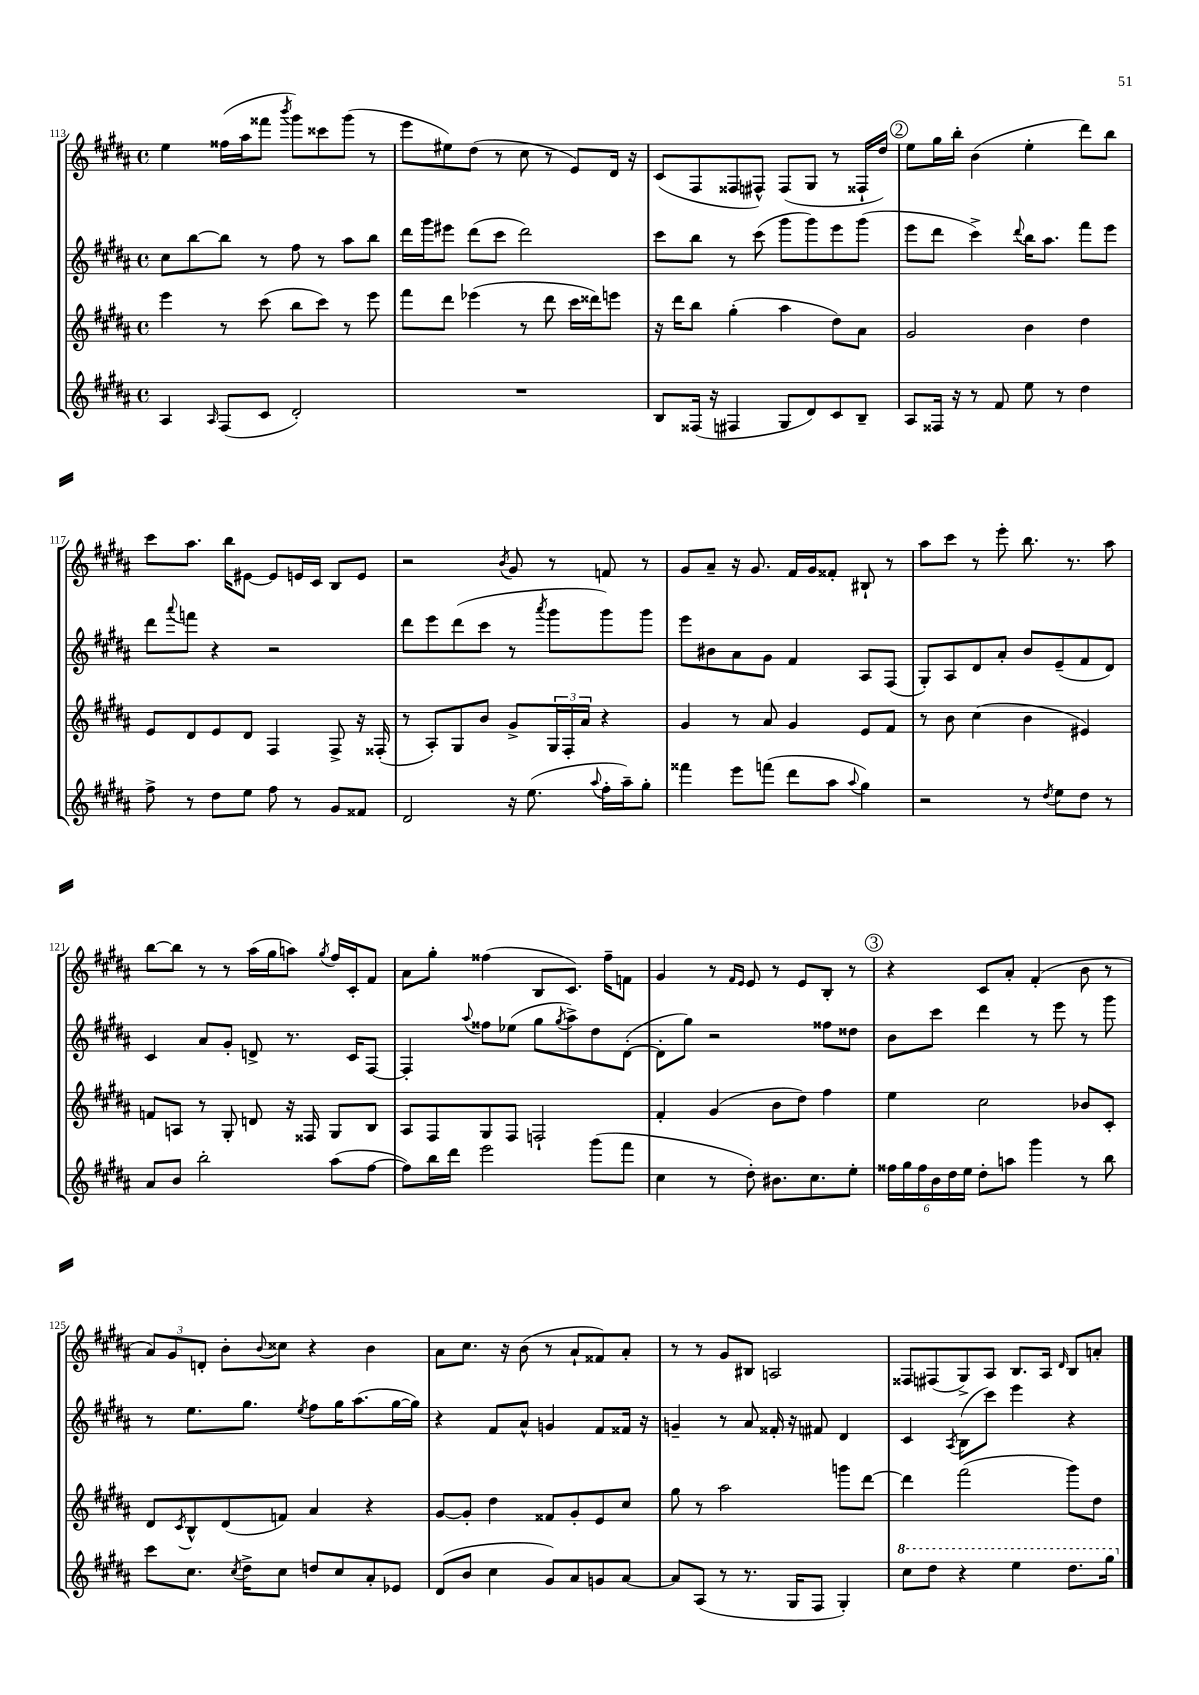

**kern	**kern	**kern	**kern
*part4	*part3	*part2	*part1
*staff4	*staff3	*staff2	*staff1
*clefG2	*clefG2	*clefG2	*clefG2
*k[f#c#g#d#a#]	*k[f#c#g#d#a#]	*k[f#c#g#d#a#]	*k[f#c#g#d#a#]
*M4/4	*M4/4	*M4/4	*M4/4
*met(c)	*met(c)	*met(c)	*met(c)
=113	=113	=113	=113
4A#/	4eee\	8cc#\L	4ee\
.	.	[8bb\	.
16qqA#/	.	.	.
(8F#/L	8r	8bb\J]	(16ff##X\LL
.	.	.	16aa#\J
8c#/J	(8ccc#\	8r	8fff##X\J
.	.	.	8qbbb/
2d#'/)	8bb\L	8ff#\	8ggg#\L)
.	8ccc#\J)	8r	8ccc##X\
.	8r	8aa#\L	(8ggg#\J
.	8eee\	8bb\J	8r
=114	=114	=114	=114
1r	8fff#\L	16ddd#\LL	8eee\L
.	.	16ggg#\J	.
.	8ddd#\J	8eee#X\J	8ee#X\)
.	(4eee-X\	(8ddd#\L	(8dd#\J
.	.	8ccc#\J	8r
.	8r	2ddd#\)	8cc#\
.	8ddd#\	.	8r
.	16ccc#\LL	.	8e/L)
.	16ddd##X\J)	.	.
.	8eeen\J	.	16d#/Jk
.	.	.	16r
=115	=115	=115	=115
8B/L	16r	8ccc#\L	(8c#/L
.	16ddd#\KL	.	.
(16F##X/Jk	8bb\J	8bb\J	8F#/
16r	.	.	.
4F#X/	(4gg#'\	8r	8F##X/
.	.	(8ccc#\	8F#X^^/J)
8G#/L	4aa#\	8ggg#\L	(8F#/L
8d#/)	.	8ggg#\)	8G#/J
8c#/	8dd#\L)	8eee\	8r
8B~/J	8a#\J	(8ggg#\J	16F##X`/LL
.	.	.	16dd#/JJ)
!!LO:REH:place=s1:t=2
=116	=116	=116	=116
8A#/L	2g#/	8eee\L	8ee\L
16F##X/Jk	.	8ddd#\J	16gg#\L
16r	.	.	16bb'\JJ
8r	.	4ccc#^\)	(4b\
8f#/	.	.	.
.	.	8qqddd#/	.
8ee\	4b\	16bb\KL	4ee'\
.	.	8.aa#\J	.
8r	.	.	.
4dd#\	4dd#\	8fff#\L	8ddd#\L)
.	.	8eee\J	8bb\J
!!LO:LB:g=z
=117	=117	=117	=117
8ff#^\	8e/L	8ddd#\L	8ccc#\L
.	.	8qqaaa#/	.
8r	8d#/	8fffn\J	8.aa#\J
8dd#\L	8e/	4r	.
.	.	.	16bb\KL
8ee\J	8d#/J	.	[8e#X\J
8ff#\	4F#/	2r	8e#/L]
8r	.	.	16en/L
.	.	.	16c#/JJ
8g#/L	8F#^/	.	8B/L
8f##X/J	16r	.	8e/J
.	(16F##X'/	.	.
=118	=118	=118	=118
2d#/	8r	8ddd#\L	2r
.	8A#'/L)	8eee\	.
.	8G#/	(8ddd#\	.
.	8b/J	8ccc#\J	.
.	.	.	8qb/
16r	8g#^/L	8r	8g#/
(8.ee\	.	.	.
.	.	8qaaa#/	.
.	24G#/L	8ggg#\L	8r
.	24F#'/	.	.
.	24a#/JJ	.	.
8qqaa#/	.	.	.
16ff#'\LL	4r	8ggg#\)	8fn/
16aa#~\J)	.	.	.
8gg#'\J	.	8ggg#\J	8r
=119	=119	=119	=119
4fff##X\	4g#/	8eee\L	8g#/L
.	.	8b#X\	8a#~/J
8eee\L	8r	8a#\	16r
.	.	.	8.g#/
(8fffn\J	8a#/	8g#\J	.
8ddd#\L	4g#/	4f#/	16f#/LL
.	.	.	16g#/J
8aa#\J	.	.	8f##X'/J
8qqaa#/	.	.	.
4gg#\)	8e/L	8A#/L	8B#X`/
.	8f#/J	(8F#/J	8r
=120	=120	=120	=120
2r	8r	8G#'/L)	8aa#\L
.	8b\	8A#/	8ccc#\J
.	(4cc#\	8d#/	8r
.	.	8a#'/J	8eee'\
8r	4b\	8b/L	8.bb\
8qdd#/	.	.	.
8ee\L	.	(8e~/	.
.	.	.	8.r
8dd#\J	4e#X/)	8f#/	.
8r	.	8d#/J)	8aa#\
!!LO:LB:g=z
=121	=121	=121	=121
8a#/L	8fn/L	4c#/	[8bb\L
8b/J	8An/J	.	8bb\J]
2bb'\	8r	8a#/L	8r
.	8G#'/	8g#'/J	8r
.	8dn/	8dn^/	(16aa#\LL
.	.	.	16gg#\J
.	16r	8.r	8aan\J)
.	16F##X/	.	.
.	.	.	8qgg#/
(8aa#\L	8G#/L	.	16ff#/LL
.	.	16c#/KL	16c#'/J
[8ff#\J	8B/J	[8F#/J	8f#/J
=122	=122	=122	=122
8ff#\L])	8A#/L	4F#'/]	8a#\L
16bb\L	8F#/	.	8gg#'\J
16ddd#\JJ	.	.	.
.	.	8qqaa#/	.
2eee\	8G#/	8ff##X\L	(4ff##X\
.	8F#/J	(8ee-X\J	.
.	2Fn`/	8gg#\L	8B/L
.	.	8qgg#/	.
.	.	8aa#^\)	8.c#/J)
(8ggg#\L	.	8dd#\	.
.	.	.	16ff##~\KL
8fff#\J	.	([8d#'\J	8fn\J
=123	=123	=123	=123
4cc#\	4f#'/	8d#'\L]	4g#/
.	.	8gg#\J)	.
8r	(4g#/	2r	8r
.	.	.	16qqf#/LL
.	.	.	16qqe/JJ
8dd#'\)	.	.	8e/
8.b#X\L	8b\L	.	8r
.	8dd#\J)	.	8e/L
8.cc#\	.	.	.
.	4ff#\	8ff##X\L	8B'/J
8ee'\J	.	8dd##X\J	8r
!!LO:REH:place=s1:t=3
=124	=124	=124	=124
24ff##X\LL	4ee\	8b\L	4r
24gg#\	.	.	.
24ff##\	.	.	.
24b\	.	8ccc#\J	.
24dd#\	.	.	.
24ee\JJ	.	.	.
8dd#'\L	2cc#\	4ddd#\	8c#/L
8aan\J	.	.	8a#'/J
4ggg#\	.	8r	(4f#'/
.	.	8eee\	.
8r	8b-X/L	8r	8b\
8bb\	8c#'/J	8ggg#\	8r
!!LO:LB:g=z
=125	=125	=125	=125
8ccc#\L	8d#/L	8r	12a#/L)
.	.	.	12g#/
.	8qc#/	.	.
8.cc#\J	8B^^/	8.ee\L	.
.	.	.	12dn'/J
.	(8d#/	.	8b'\L
8qcc#/	.	.	.
16dd#^\KL	.	8.gg#\J	.
.	.	.	8qqb/
8cc#\J	8fn/J)	.	8cc##X\J
.	.	8qee/	.
8ddn/L	4a#/	8ff#\L	4r
8cc#/	.	16gg#\K	.
.	.	(8.aa#\	.
8a#'/	4r	.	4b\
8e-X/J	.	[16gg#\L	.
.	.	16gg#\JJ])	.
=126	=126	=126	=126
(8d#/L	[8g#/L	4r	8a#\L
8b/J	8g#'/J]	.	8.cc#\J
4cc#\	4dd#\	8f#/L	.
.	.	.	16r
.	.	8a#^^/J	(8b\
8g#/L)	8f##X/L	4gn/	8r
8a#/	8g#'/	.	8a#`/L
8gn/	8e/	8f#/L	8f##X/)
[8a#/J	8cc#/J	16f##X/Jk	8a#'/J
.	.	16r	.
=127	=127	=127	=127
8a#/L]	8gg#\	4gn~/	8r
(8A#/J	8r	.	8r
8r	2aa#\	8r	8g#/L
8.r	.	8a#/	8B#X/J
.	.	16f##X'/	2An/
16G#/KL	.	16r	.
8F#/J	.	8f#X/	.
4G#'/)	8gggn\L	4d#/	.
.	[8ddd#\J	.	.
=128	=128	=128	=128
*8va	*	*	*
8ccc#\L	4ddd#\]	4c#/	8F##X/L
8ddd#\J	.	.	(8F#X/
.	.	8qA#/	.
4r	(2fff#\	(8B\L	8G#^/)
.	.	8ccc#\J)	8A#/J
4eee\	.	4eee\	8.B/L
.	.	.	16A#/Jk
.	.	.	16qqd#/
8.ddd#\L	8ggg#\L)	4r	8B/L
.	8dd#\J	.	8an'/J
16ggg#\Jk	.	.	.
*X8va	*	*	*
==	==	==	==
*-	*-	*-	*-
